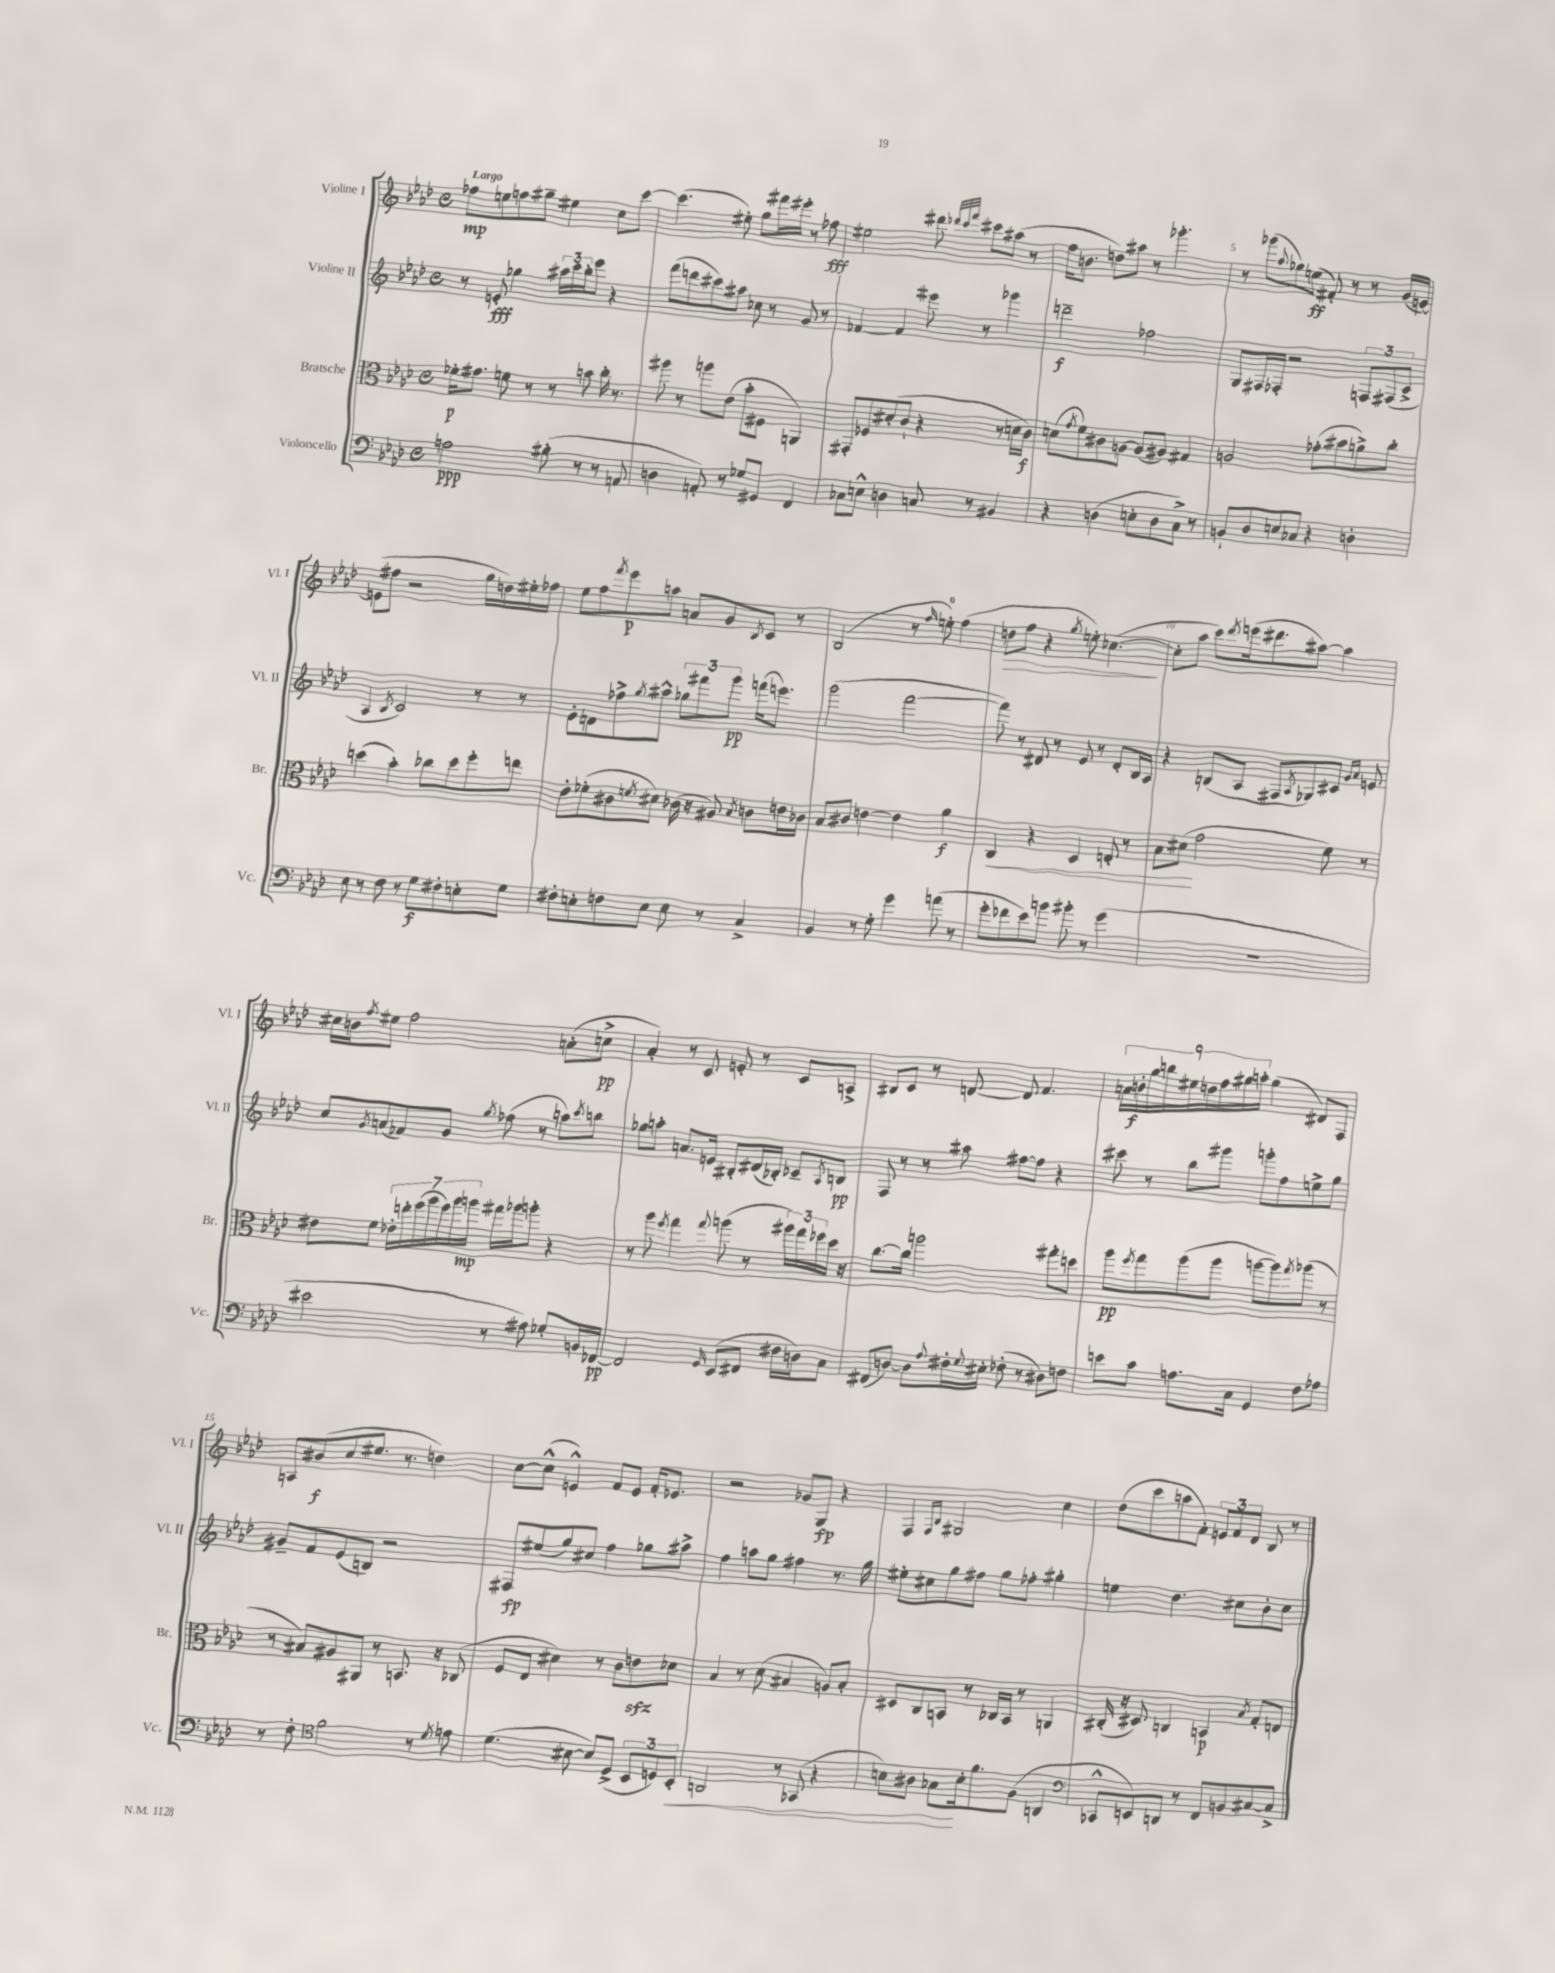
<<
\new StaffGroup <<
\new Staff = "s0" \with { instrumentName = "Violine I" shortInstrumentName = "Vl. I" } {
    \clef treble \key aes \major \defaultTimeSignature \time 4/4 \tempo "Largo"
    fes''8\mp e''8 f''8 gis''8-- eis''4 c''8 c'''8~ |
    c'''4.( eis''8-.) g''8 fis'''16 eis'''16-. r8 fes''8\fff |
    eis''2 dis'''8 \grace { des'''32 c'''32 f'''32 } cis'''8 ais''8( r8 |
    f''16 b'8. d''8) ais''8 r8 ges'''4.-. |
    r8 ges'''8( \appoggiatura { aes''8 } ges''8) e''8\ff( fis'8-.) r8 r8 g'16( e'16~) |
    e'8( fis''8 r2 g''16 d''16) eis''16-. fes''16 |
    ees''8 f''8 \acciaccatura { f'''8 } ees'''8\p a''8 a'8 g'8 \acciaccatura { bes8 } c'8 r8 |
    bes2( r8 \grace { f''16 } e''8-0-.) f''4( |
    d''8\> f''8 r4 \acciaccatura { g''8 } e''8-.) ces''4.~\!( |
    ces''8-. aes''8 c'''8) \acciaccatura { des'''8 } e'''16( dis'''8. ais''8~) ais''4 |
    cis''16 b'16 \acciaccatura { f''8 } eis''8 f''2 a'8-.( c''8->\pp |
    aes'4-.) r8 c'8 e'8-. r8 c'8 a8-> |
    bis8 c'8 r8 d'8~ d'8 f'4. |
    \tuplet 9/8 { a'16 b'16-.\f g''16 b''16 eis''16 d''16 f''16 gis''16 a''16-. } gis''4( dis'8) f8 |
    a8 bis'8\f( c''8 eis''8. r8. d''4) |
    c''8~ c''8-^( e'4-^) f'8 e'8 f'16-. ees'8. |
    r2 ges'8 g8\fp r4 |
    f4 \grace { f16 bes16 } gis2 c''4 |
    des''8( c'''8 a''8 f'8-.) \tuplet 3/2 { e'8 f'8 des'8 } bes8 r8 \bar "|." |
}
\new Staff = "s1" \with { instrumentName = "Violine II" shortInstrumentName = "Vl. II" } {
    \clef treble \key aes \major \defaultTimeSignature \time 4/4
    r8 e'8-.\fff ges''4 \tuplet 3/2 { ais''16 c'''16 bes''16-. } ees'''8 r4 |
    f'''8( d'''8 cis'''8) ais''8 ces''8 r8 g'8 r8 |
    fes'4~ fes'4 eis'''8 r8 ges'''4 |
    d'''2--\f fes''2 |
    g8 fis16 fes16-. r2 \tuplet 3/2 { f8 fis8( c'8-> } |
    aes4 \acciaccatura { bes8 } c'2) r8 r8 |
    ees'8-. d'8 fes''8-> \acciaccatura { g''8 } ais''8-^ \tuplet 3/2 { ges''8 fis'''8 g'''8\pp } f'''16( e'''8.) |
    g'''2( f'''2~ |
    f'''8) r8 dis'8 r8 ees'8 r8 dis'8-. bes16 aes16 |
    r4 b8( aes8 fis8 \acciaccatura { aes8 } ges8) cis'8 \grace { g'16 aes'16 } e'8 |
    c''8 \acciaccatura { g'8 } a'8( fes'8) g'8 \acciaccatura { g''8 } fes''8( r8 a''8) \acciaccatura { c'''8 } b''8 |
    ges''8 a''8-. a'8. e'16 bis8-. dis'16( bes16-.) ces'8-- \acciaccatura { aes8 } b8\pp |
    f8 r8 r8 ais''8 fis''8~ fis''8 r4 |
    cis'''8 r8 bes''8 gis'''8 g'''8-. f''8 e''8-> g''8 |
    gis'8-- f'8 ees'8( b8) r2 |
    fis8\fp eis''8( g''8) cis''8 f''4 ges''8 ais''8-> |
    f''4 a''8 g''8 fis''4 r8. g''16 |
    eis''8-. cis''8 g''8 fis''8 g''8 fes''8-. gis''4-. |
    e''4 des''4. cis''8 bes'8-. cis''8 \bar "|." |
}
\new Staff = "s2" \with { instrumentName = "Bratsche" shortInstrumentName = "Br." } {
    \clef alto \key aes \major \defaultTimeSignature \time 4/4
    fes'16-.\p gis'8. f'8 r8 r8 b'8 c''16-. r8. |
    ais''8 r8 a''8 ees'8( bes'8-. fis8 a,4) |
    gis,8-. fes8 dis'8-.( c'8-! r4 r8 d'16 c'16\f) |
    d'8( \acciaccatura { g'8 } f'8) cis'8 a8~ a8( ais8) gis4 |
    a2 ges'8-.( bis'8 a'8->) c''8-. |
    d''4( bes'4-.) ces''8 d''8 f''8-. e''8 |
    ees'8-. fes'8-.( cis'8 \acciaccatura { f'8 } dis'8) ces'16( r16 ais8) \acciaccatura { bes8 } c'8 e'16 ces'16 |
    bes8 cis'8 e'4~ e'4 aes'4\f |
    c4\< r4 des4 e8-. r8 |
    bes8 dis'8\!( g'2 f'8) r8 |
    eis'8 f'8 \tuplet 7/4 { ees'16-. e''16-. f''16( aes''16 f''16) aes''16 a''16\mp } gis''16 aes''16 a''8-. r4 |
    r8 aes''8 \acciaccatura { f''8 } g''4 \appoggiatura { g''8 } a''8( r8 \tuplet 3/2 { ais''16) g''16 fes''16 } des''16 r16 |
    c''8.~ c''16 a''2 gis''8-. d''8 |
    aes''8\pp \acciaccatura { f''8 } g''8 aes''8( aes''8 a''8~ a''8) \acciaccatura { g''8 } aes''8( r8 |
    r8 bis8) ais8 ais,8 r8 b,8. r16 ces8( |
    f8 ees8 dis'4) r8 c'8 e'8\sfz des'8 |
    bes4 r8 des'8( bis4 a8) bis8-. |
    dis8 c8 b,8 r8 ces16 b,16 r8 a,4 |
    cis16-.( r16 dis8) c4 b,4\p \acciaccatura { bes8 } g8-. e8 \bar "|." |
}
\new Staff = "s3" \with { instrumentName = "Violoncello" shortInstrumentName = "Vc." } {
    \clef bass \key aes \major \defaultTimeSignature \time 4/4
    a2\ppp bis8-.( r8 r8 a,8 |
    d4 a,8-.) r8 ges8 gis,8 f,4 |
    ces8 e8-^ d4 c8 r8 bis,4 |
    r4 d4( e8-. d8 c8->) r8 |
    b,8-! des8 e8 ces8 r4 d4-. |
    ees8 r8 f8 r8 g8\f fis8-. e8-. g8 |
    fis8-. e8-. f8 e8 e8 r8 c4-> |
    bes,4 r8 g8-. g'4 a'8( r8 |
    g'8-. fes'8 ees'8) b'8 bis'8-. r8 g'4( |
    R1 |
    eis'2 r8 ais8) ges8-. b,16 fes,16~\pp |
    fes,2 \grace { g,16 } ees,8( fis,8 fis16 d16) c8 |
    fis,8( d8~) d8 \appoggiatura { aes8 } fis16-. \appoggiatura { g8 } eis16-. fes8-.( r8 dis8) f8 |
    e'8 c'8 a8. c16 g,4 f8 aes8 |
    r8 f8-. \clef tenor f'2 r8 \acciaccatura { des'8 } e'8 |
    des'4.( bis8~ bis8) des8->( \tuplet 3/2 { bes,8 d8) bes,8-.\< } |
    a,2 r8 ges,8( r4 |
    b8) ais8 ges8\! b16-. f'8. f8( a,4 |
    \clef bass ces,8-^ e,8) d,8 r8 f,8 b,8 cis8~ cis8-> \bar "|." |
}
>>
>>
\layout { \context { \Score \override BarNumber.break-visibility = ##(#f #t #t) barNumberVisibility = #(every-nth-bar-number-visible 5) } }
